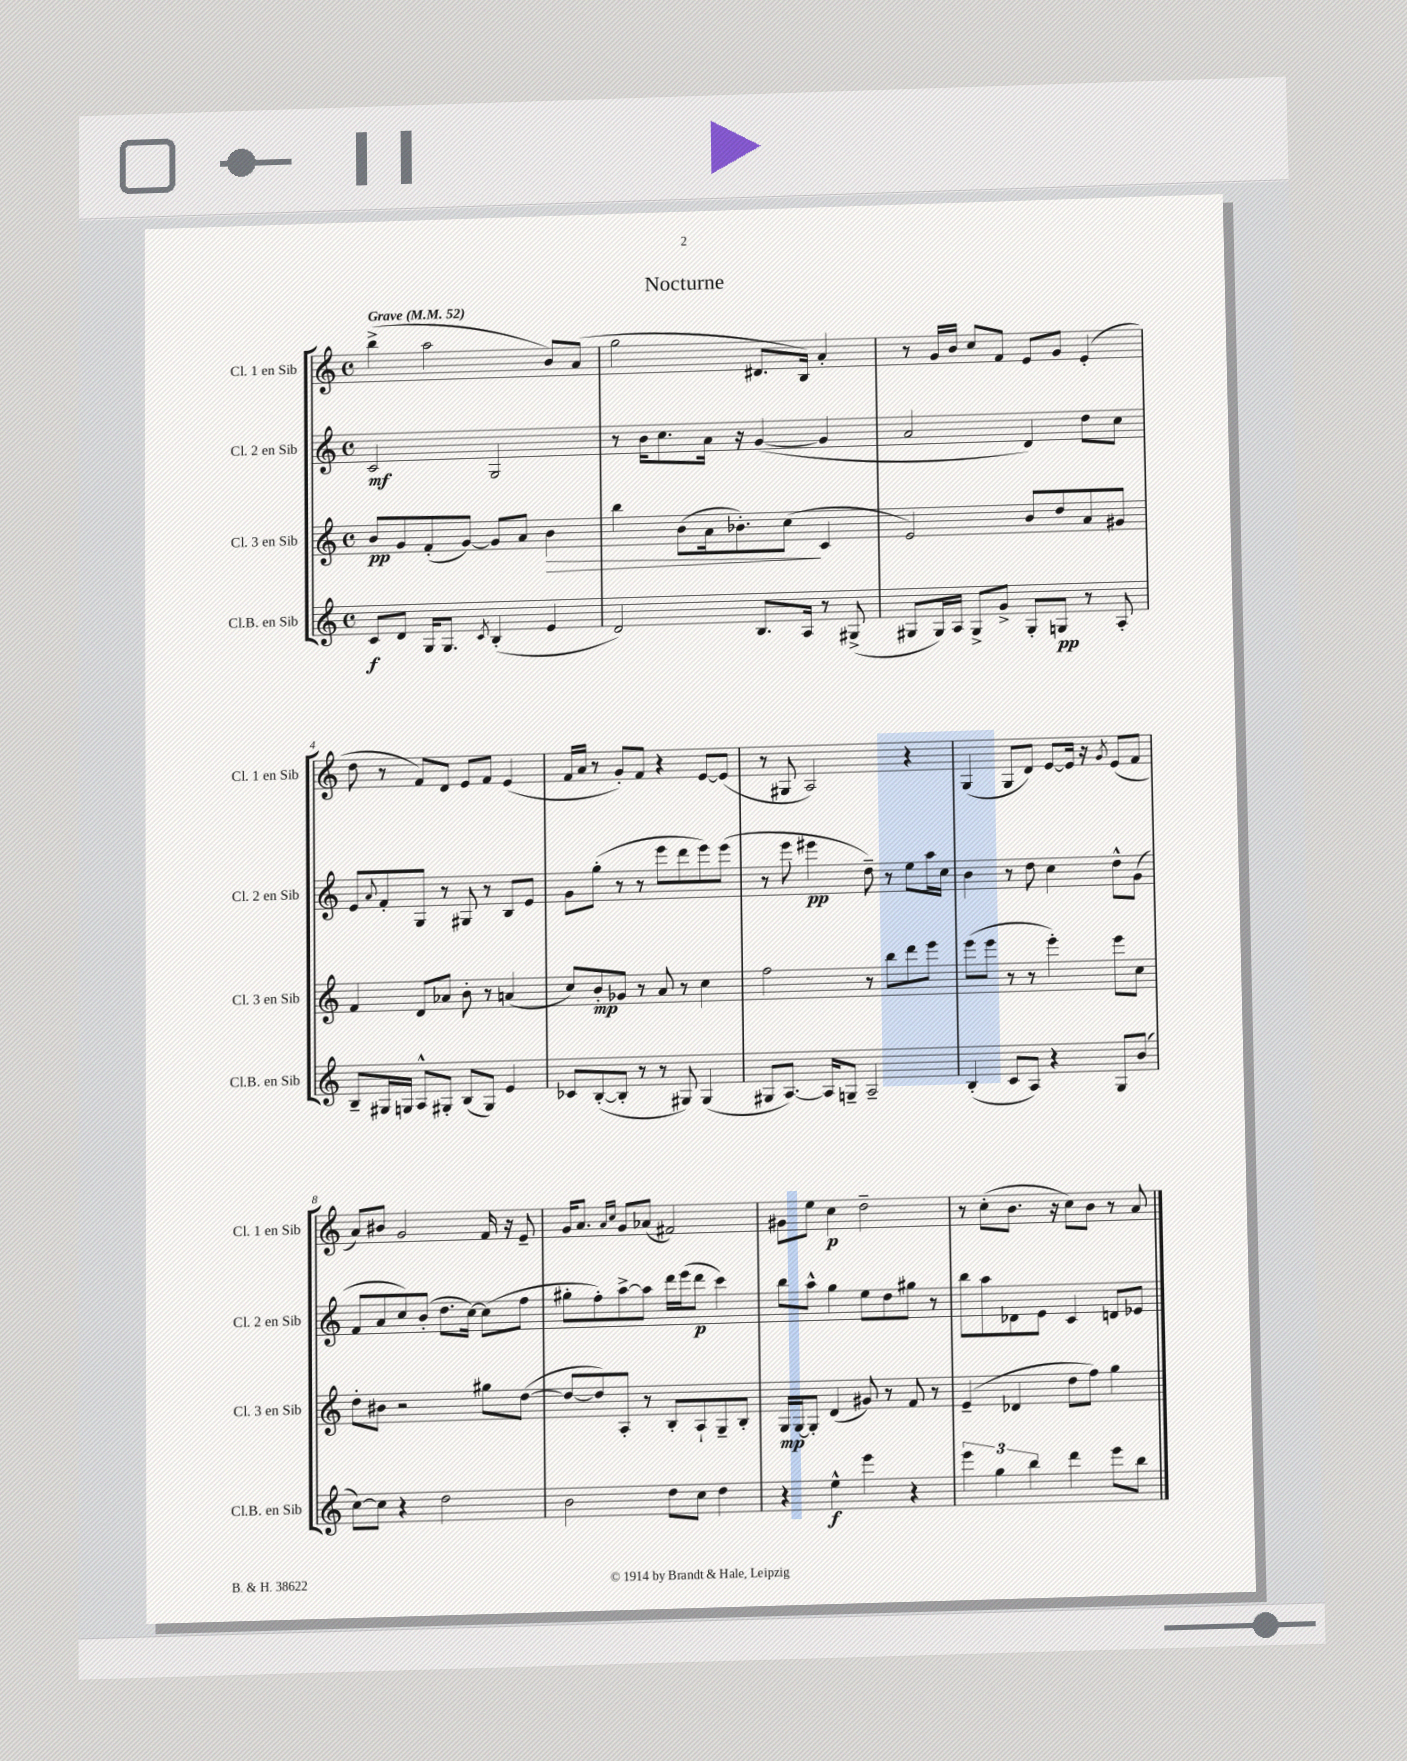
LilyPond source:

\header { title = "Nocturne" }
<<
\new StaffGroup <<
\new Staff = "s0" \with { instrumentName = "Cl. 1 en Sib" shortInstrumentName = "Cl. 1 en Sib" } {
    \clef treble \key c \major \defaultTimeSignature \time 4/4 \tempo "Grave" 4 = 52
    b''4->( a''2 b'8) a'8( |
    g''2 dis'8. b16) a'4-. |
    r8 g'16 b'16 c''8 f'8 e'8 g'8 e'4-.( |
    d''8 r8 f'8) d'8 e'8 f'8 e'4( |
    f'16 a'16 r8 g'8-.) f'8 r4 e'8~ e'8( |
    r8 gis8 a2) r4 |
    g4( g8 d'8) e'8~ e'16 r16 \acciaccatura { g'8 } e'8( f'8 |
    a'8) bis'8 g'2 f'16 r16 e'8-- |
    g'16 a'8. \grace { a'16 c''16 } g'8 aes'8( fis'2) |
    gis'8 e''8 c''4\p d''2-- |
    r8 c''8-.( b'8. r16 c''8) b'8 r8 a'8 \bar "|." |
}
\new Staff = "s1" \with { instrumentName = "Cl. 2 en Sib" shortInstrumentName = "Cl. 2 en Sib" } {
    \clef treble \key c \major \defaultTimeSignature \time 4/4
    c'2\mf g2 |
    r8 b'16 c''8. a'16 r16 g'4~( g'4 |
    a'2 d'4) d''8 c''8 |
    e'8 \appoggiatura { a'8 } f'8-. g8 r8 gis8 r8 b8 e'8 |
    g'8 g''8-.( r8 r8 e'''8 d'''8 e'''8) e'''8( |
    r8 e'''8 eis'''4\pp d''8--) r8 e''8 a''16 c''16 |
    b'4 r8 d''8 c''4 d''8-^ g'8( |
    f'8 a'8 c''8) b'8-.( d''8. c''16~) c''8( f''8 |
    gis''8-. f''8-.) a''8~-> a''8 d'''16 e'''16( d'''8\p c'''4) |
    b''8 a''8-^ g''4 e''8 d''8 gis''8 r8 |
    b''8 a''8 des'8 e'8 c'4 d'8 ees'8 \bar "|." |
}
\new Staff = "s2" \with { instrumentName = "Cl. 3 en Sib" shortInstrumentName = "Cl. 3 en Sib" } {
    \clef treble \key c \major \defaultTimeSignature \time 4/4
    b'8\pp g'8 f'8-.( g'8~) g'8 a'8 b'4\> |
    b''4 b'8( a'16 bes'8.-.) c''8\!( c'4 |
    e'2) b'8 d''8 a'8 gis'8 |
    f'4 d'8 aes'8 b'8-. r8 a'4( |
    c''8) b'8-.\mp ges'8 r8 a'8 r8 c''4 |
    f''2 r8 b''8 d'''8 e'''8 |
    e'''8( e'''8 r8 r8 e'''4-.) e'''8 c''8 |
    d''8-. bis'8 r2 gis''8 d''8~( |
    d''8~ d''8) a8-. r8 b8-. a8-! g8-- b8-. |
    g16\mp g16~ g8-. d'4( gis'8) r8 f'8 r8 |
    e'4--( des'4 d''8 f''8) g''4 \bar "|." |
}
\new Staff = "s3" \with { instrumentName = "Cl.B. en Sib" shortInstrumentName = "Cl.B. en Sib" } {
    \clef treble \key c \major \defaultTimeSignature \time 4/4
    c'8\f d'8 g16 g8. \acciaccatura { c'8 } b4-.( e'4 |
    d'2) b8. a16 r8 gis8->( |
    gis8 gis16) a16 gis8-> g'8-> gis8-. g8\pp r8 a8-. |
    b8-- gis16 g16 a8-^ gis8-. b8( gis8) e'4 |
    ces'8 b8~-.( b8-. r8 r8 gis8) gis4( |
    gis8 a8.~) a16 g8-- a2-- |
    b4-.( c'8 a8) r4 g8 b'8( |
    c''8~) c''8 r4 d''2 |
    b'2 d''8 c''8 d''4 |
    r4 e''4-^\f e'''4 r4 |
    \tuplet 3/2 { e'''4 g''4 b''4 } d'''4 e'''8 b''8 \bar "|." |
}
>>
>>
